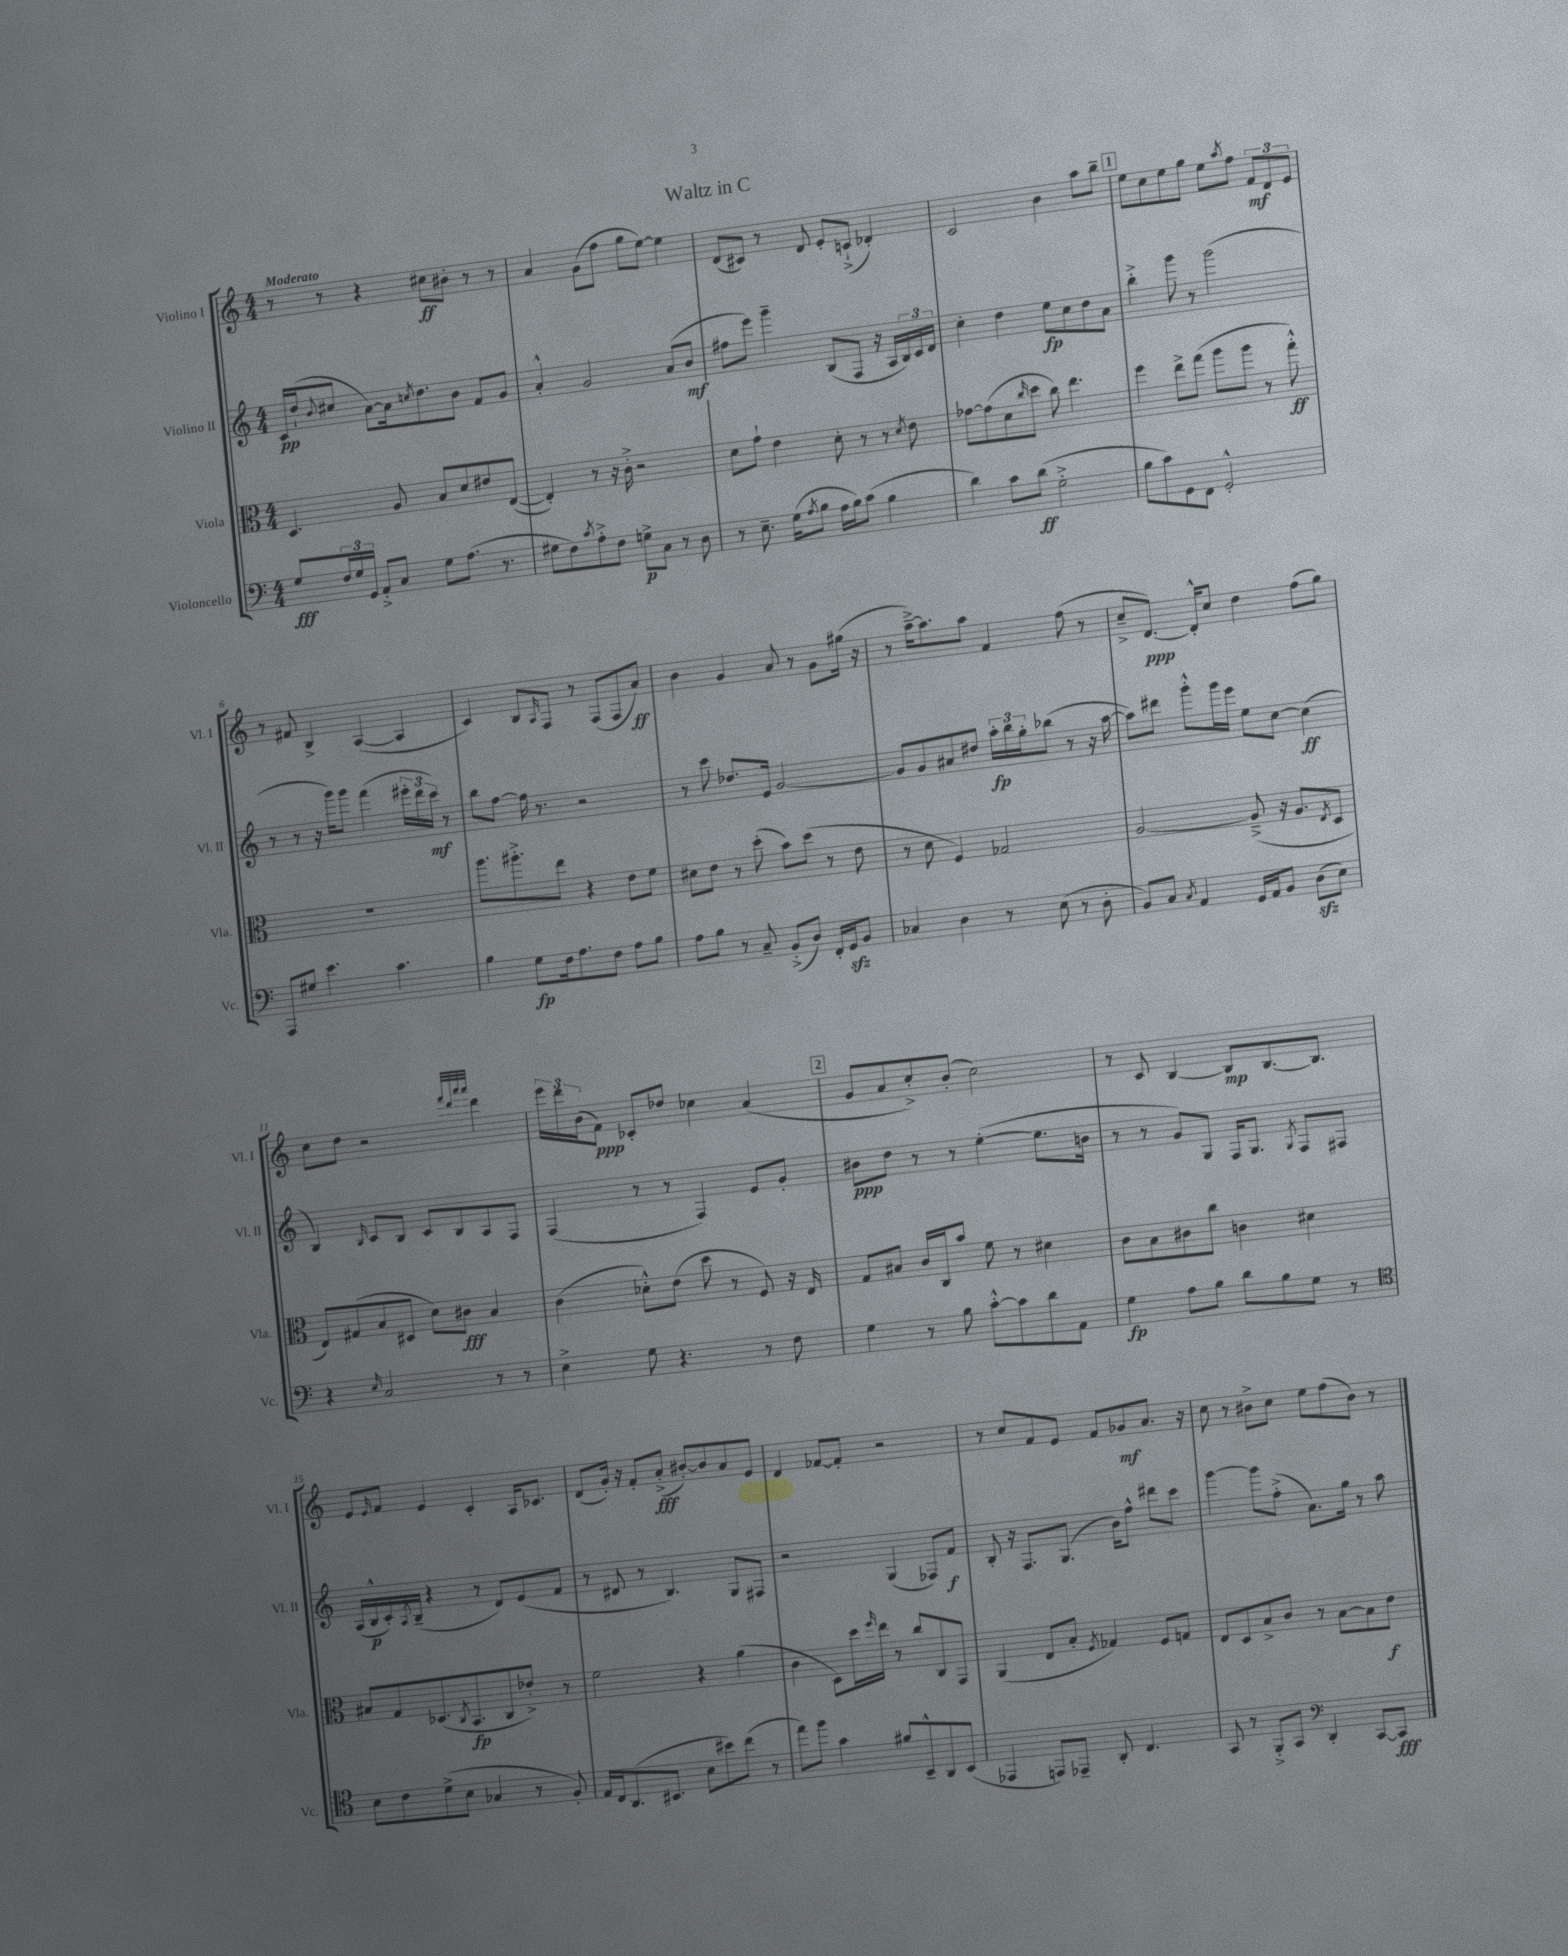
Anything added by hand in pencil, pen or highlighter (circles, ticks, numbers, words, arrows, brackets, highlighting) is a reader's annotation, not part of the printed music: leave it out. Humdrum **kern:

**kern	**kern	**kern	**kern
*staff4	*staff3	*staff2	*staff1
*clefF4	*clefC3	*clefG2	*clefG2
*k[]	*k[]	*k[]	*k[]
*M4/4	*M4/4	*M4/4	*M4/4
8G/L	4.D/	16c/LL	8r
.	.	(16dd`/J	.
.	.	8qqb/	.
24F/L	.	8cc#/J	8r
24G/	.	.	.
24GG/JJ	.	.	.
8AA'^/L	.	[8a\L)	4r
8C/J	8A/	16a\]k	.
.	.	8qcc/	.
.	.	8.dd\	.
8G\L	8B/L	.	8cc#\L
(8.A\J	8d/	8b\J	8b#'\J
.	8e#/	8f/L	8r
8.r	.	.	.
.	([8E/J	8g/J	8r
=	=	=	=
8G#\L	4E'/])	4a'^^/	4a/
8F\)	.	.	.
8qc/	.	.	.
8A'^\	8r	2g/	(8g\L
8F\J	16r	.	8ff\J
.	16c'^\	.	.
8G^\L	2r	.	8gg\L
8C\J	.	.	[8ee\J)
8r	.	(8a/L	4ee\]
8D\	.	8b/J	.
=	=	=	=
8r	8d\L	8ff#\L	(8d/L
8.E~\	8g`\J	8eee\J)	8c#/J)
.	4e\	4ggg~\	8r
(16G\LK	.	.	.
8qA/	.	.	.
8B\J	.	.	8d/
16A\LL	8d'\	(8B/L	8e'/L
16B\J)	.	.	.
(8c\J	8r	8F/J	(8c`^/J
4B\	8r	16r	4d-'/)
.	.	16A/LL	.
.	8qd/	.	.
.	8e\	24B/)	.
.	.	24c/	.
.	.	24d/JJ	.
=	=	=	=
4d\)	[8g-\L	4cc'\	2c/
.	(8g-\]	.	.
8c\L	8d\	4dd\	.
.	16qqcc/	.	.
(8d\J	8dd\J	.	.
2G'^\	8cc\)	8ee\L	4b\
.	4.ee\	8cc\	.
.	.	8dd\	8aa\L
.	.	8a\J	8bb~\J
=	=	=	=
8B\L	4ff\	4bb'^\	8ee\L
8c\)	.	.	8cc\
8GG\	8ee^\L	8ggg\	8ee\
8FF\J	(8gg\J	8r	8gg\J
2GG'^^/	8aa\L	(2ggg\	8ee\L
.	.	.	8qaa/
.	8aa\J	.	8ff\J
.	8r	.	12f/L
.	.	.	12d/
.	8gg'^^\)	.	.
.	.	.	12e/J
=	=	=	=
8AAA/L	1r	8r	8r
8G#/J	.	8r	8f#/
4.e\	.	16r	4B^/
.	.	16ggg\LK)	.
.	.	8ggg\J	.
.	.	(4fff\	([4A/
4.c\	.	.	.
.	.	24eee#'\LL	4A/]
.	.	24ddd\	.
.	.	24ccc\JJ)	.
.	.	8r	.
=	=	=	=
4B\	8.aa\L	8bb\L	4c/)
.	.	[8ff\J	.
.	8.aa#'^\	.	.
8G\L	.	16ff\]	8B/L
.	.	8.r	.
.	.	.	16qqA/
16F\k	8ee\J	.	8F/J
8.A\	.	.	.
.	4r	2r	8r
8F\J	.	.	(8F/L
8A\L	8e\L	.	8F/
8B\J	8f\J	.	8a/J)
=	=	=	=
8A\L	8d#\L	8r	4b\
8B\J	8e\J	8ccc\	.
8r	8r	8.dd-/L	4g/
8C~/	(8dd'\	.	.
.	.	16e/Jk	.
(8BB'^/L	8b\L)	[2g/	8a/
8D/J)	(8dd\J	.	8r
16FF'/LL	8r	.	8g\L
16GG/J	.	.	.
8BB/J	8e\	.	(16gg#\Jk
.	.	.	16r
=	=	=	=
4C-/	8r	8g/]L	8r
.	8d\	8g/	[16aa~^\LK)
.	.	.	8.aa\]
4D\	4F/)	8a#/	.
.	.	8dd#/J	8aa\J
8r	2G-/	24aa'\LL	4f/
.	.	24bb\	.
.	.	24gg'\J	.
(8E\	.	(8bb-\J	.
8r	.	8r	(8ff\
8D'\	.	16r	8r
.	.	[16aa\	.
=	=	=	=
8BB/L)	[2A/	8aa\]L)	8cc~^/L
8C/J	.	8ddd#\J	[8.d/J)
8qC/	.	.	.
4AA/	.	8ggg'^^\L	.
.	.	.	16d'^^/]LK
.	.	16ggg\L	8cc/J
.	.	16eee\JJ	.
16GG/LL	(8A~^/]	8ee\L	4dd\
16AA/J	.	.	.
8BB/J	16r	[8cc\J	.
.	8.A/L	.	.
(8D\L	.	(4cc\]	(8ff\L
.	8qE/	.	.
8E\J)	8D/J	.	8gg\J)
=	=	=	=
4r	8E/L)	4B/)	8cc\L
.	(8G#/	.	8dd\J
16qqE/	.	16qqB/	.
2C/	8B/	8c/L	2r
.	8D#/J	8B/J	.
.	8d\L)	8c/L	.
.	8c#\J	8B/	.
.	.	.	32qqfff/LLL
.	.	.	32qqddd/
.	.	.	32qqaaa/
.	.	.	32qqaaa/JJJ
8r	4B/	8A/	4ddd\
8r	.	8F/J	.
=	=	=	=
4E^\	(4c\	(4F/	24eee\LL
.	.	.	24ddd\
.	.	.	(24b\J
.	.	.	8f\J)
8G\	8d-'^^\L)	8r	8c-'/L
4.r	(8e\J	8r	8dd-/J
.	8dd\	4F/)	4cc-\
.	8r	.	.
8r	8F/)	8e/L	(4a/
8F\	16r	8g'/J	.
.	16E/	.	.
=	=	=	=
4G\	8G/L	8b#\L	8g/L
.	8B#/J	8dd\J	8a/
8r	16c/LL	8r	8cc'^/)
.	16C/J	.	.
8B\	8b/J	8r	(8b'/J
[8c'^^\L	8f\	([4ee'\	2cc\)
8c\]	8r	.	.
8d\	4d#\	8.ee\]L	.
8AA\J	.	.	.
.	.	16b\Jk	.
=	=	=	=
4G\	8c\L	8r	8r
.	8B\	8r	8c/
8A\L	8c#\	8g/L)	[4B/
8B\J	8cc\J	8G/J	.
8d\L	4c\	16F/LK	8B/]L
.	.	8.G/J	.
8B\	.	.	[8.B/
.	.	8qG/	.
8G\J	4d#\	8F/L	.
.	.	.	8.B/]J
8r	.	8F#/J	.
=	=	=	=
*clefC4	*	*	*
8B\L	8B#/L	(16A/LL	8e/L
.	.	16B^^/	.
.	.	.	16qqe/
8c\	8G/	16c'/)	8f/J
.	.	8qA/	.
.	.	(16B~/JJ	.
(8d^\	(8.D-/	4r	4e/
8B\J	.	.	.
.	8qC/	.	.
.	8.BB/	.	.
4G-/	.	8r	4c'/
.	8C/	8d/L)	.
8r	8e-'^/J)	(8e/	16A/LK
.	.	.	8.c-/J
8F'/)	8r	8f/J	.
=	=	=	=
16E/LL	2f\	8r	(8d/L
16C/J	.	.	.
(8.AA/	.	8d#/	16g'/Jk)
.	.	.	16r
.	.	8r	8f'/L
8.BB#/J	.	.	.
.	.	4.B/)	(8a'^/J
8B\L	4r	.	[8b#'/L)
8b#\)	.	.	8b#/]
(8cc\J	(4a\	8G/L	8a/
8r	.	8F#/J	8e/J
=	=	=	=
8ee\L)	4c\	2r	4d/
8ff\J	.	.	.
4g\	8D\L)	.	[8f-/L
.	16dd\L	.	8f-'/]J
.	16qqff/	.	.
.	16ee\JJ	.	.
8f#/L	8r	(4G/	2r
8BB~^^/	8cc/L	.	.
8AA/	8C/	8F-/L)	.
(8BB/J	8GG/J	8f/J	.
=	=	=	=
4EE-/	(4AA/	8B'/	8r
.	.	16r	8cc/L
.	.	8.F/L	.
8EE/L)	8E/L	.	8f/
8EE-~/J	8B'/J	(8.G/J	8e/J
.	8qF/	.	.
8AA'/	4G-/)	.	8f/L
.	.	16b\LK)	.
4.C/	.	8ff^^\J	8g-/
.	8F/L	8ddd#\L	8.a/J
.	8G/J	8ccc\J	.
.	.	.	16r
=	=	=	=
8GG/	8E/L	[4ggg\	8cc\
8r	8D/	.	8r
8FF'^/L	8B^/	8ggg\]L	8b#^\L
8GG/J	8c/J	(8ff'^\J	8cc\J
*clefF4	*	*	*
4DD'/	8r	8.a\L)	8ee\L
.	[8B\L	.	(8ff\
.	.	16gg\Jk	.
[8CC/L	8B\]	8r	8b#\J)
8CC/]J	8e\J	8aa\	8r
==	==	==	==
*-	*-	*-	*-
